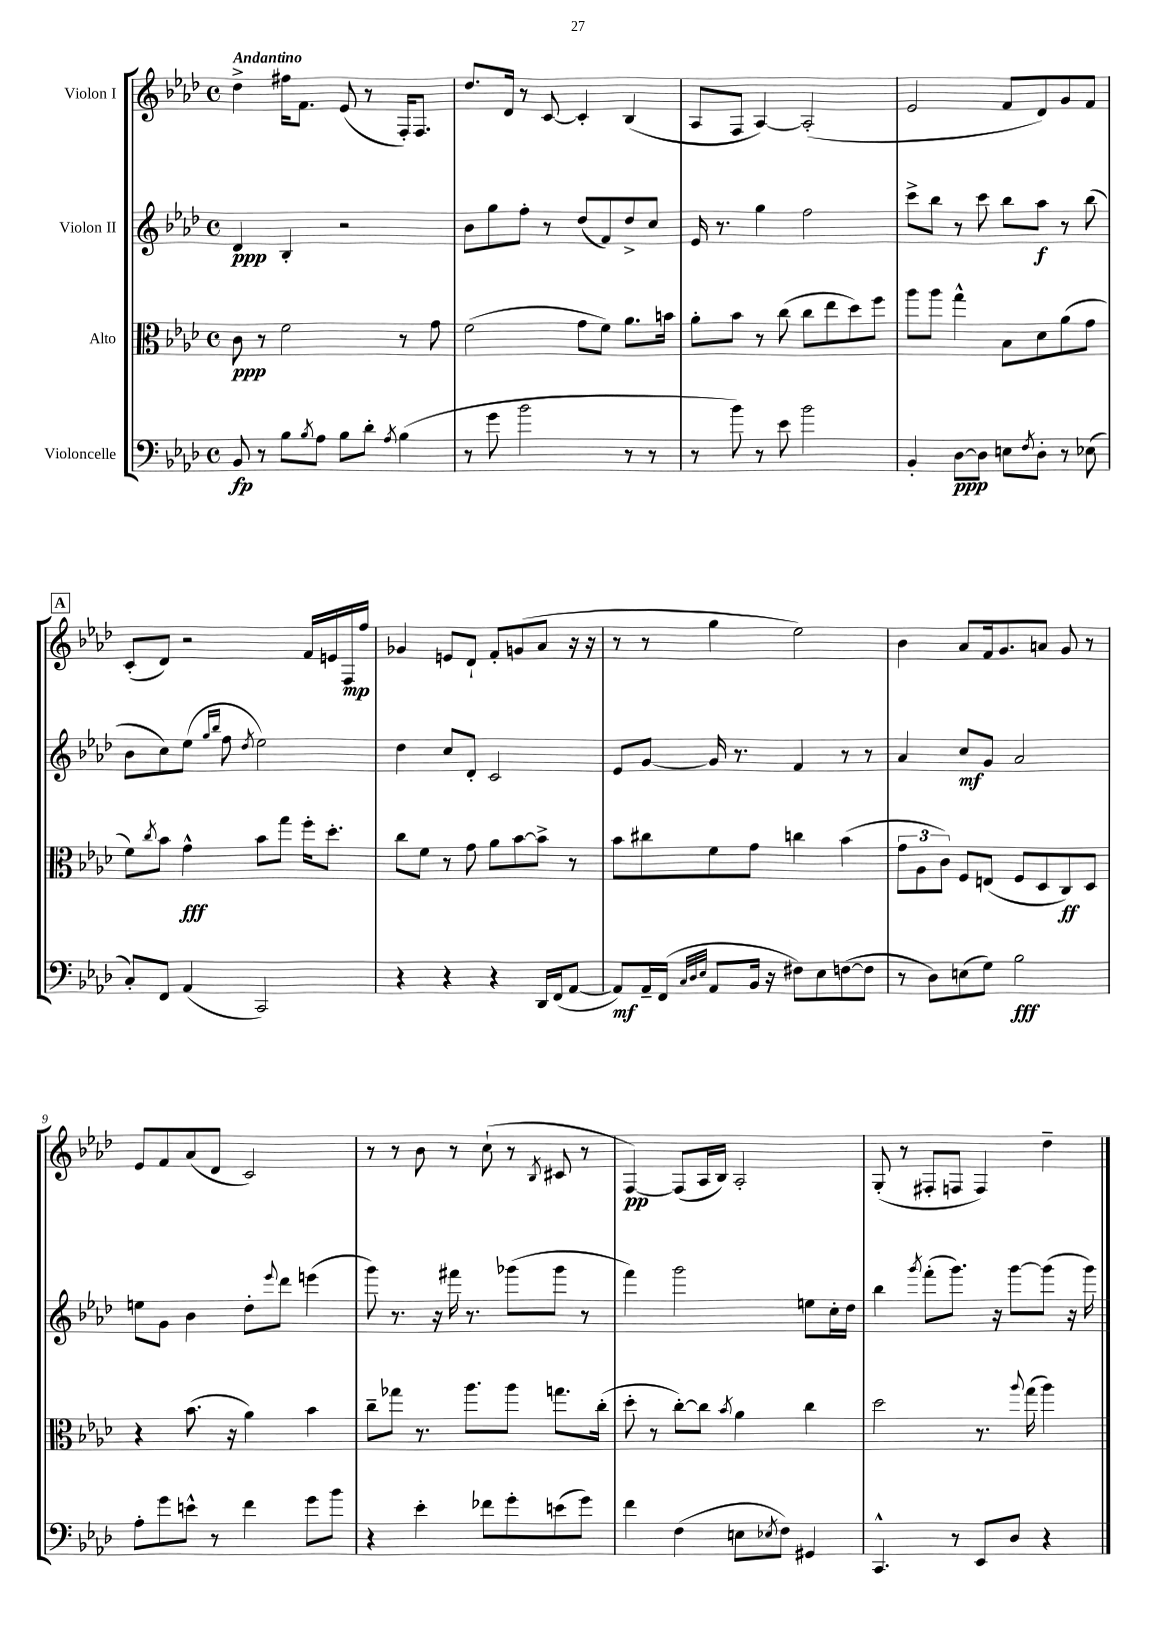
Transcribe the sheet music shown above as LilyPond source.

<<
\new StaffGroup <<
\new Staff = "s0" \with { instrumentName = "Violon I" } {
    \clef treble \key aes \major \defaultTimeSignature \time 4/4 \tempo "Andantino"
    des''4-> fis''16 f'8. ees'8( r8 f16-.) f8. |
    des''8. des'16 r8 c'8~ c'4-. bes4( |
    aes8 f8 aes4~) aes2-.( |
    ees'2 f'8 des'8) g'8 f'8 |
    \mark \markup { \box "A" } c'8-.( des'8) r2 f'16 e'16 f16\mp f''16 |
    ges'4 e'8 des'8-! f'8-. g'8( aes'8 r16 r16 |
    r8 r8 g''4 ees''2) |
    bes'4 aes'8 f'16 g'8. a'8 g'8 r8 |
    ees'8 f'8 aes'8( des'8 c'2) |
    r8 r8 bes'8 r8 c''8-!( r8 \acciaccatura { bes8 } cis'8 r8 |
    f4~\pp) f8( aes16 bes16) aes2-. |
    g8-.( r8 fis8-. f8 f4) des''4-- \bar "|." |
}
\new Staff = "s1" \with { instrumentName = "Violon II" } {
    \clef treble \key aes \major \defaultTimeSignature \time 4/4
    des'4\ppp bes4-. r2 |
    bes'8 g''8 f''8-. r8 des''8( f'8) des''8-> c''8 |
    ees'16 r8. g''4 f''2 |
    c'''8-> bes''8 r8 c'''8 bes''8 aes''8\f r8 bes''8( |
    \mark \markup { \box "A" } bes'8 c''8) ees''8( \grace { g''16 bes''16 } f''8 \acciaccatura { des''8 } ees''2) |
    des''4 c''8 des'8-. c'2 |
    ees'8 g'8~ g'16 r8. f'4 r8 r8 |
    aes'4 c''8\mf g'8 aes'2 |
    e''8 g'8 bes'4 des''8-. \appoggiatura { ees'''8 } des'''8 e'''4( |
    g'''8) r8. r16 fis'''16 r8. ges'''8( ges'''8 r8 |
    f'''4) g'''2 e''8 c''16-. des''16 |
    bes''4 \acciaccatura { g'''8 } f'''8-.( g'''8.) r16 g'''8~ g'''8( r16 g'''16) \bar "|." |
}
\new Staff = "s2" \with { instrumentName = "Alto" } {
    \clef alto \key aes \major \defaultTimeSignature \time 4/4
    c'8\ppp r8 f'2 r8 g'8 |
    f'2( g'8 f'8) aes'8. b'16 |
    aes'8-. bes'8 r8 c''8( c''8 ees''8 des''8) f''8 |
    aes''8 aes''8 g''4-^ bes8 des'8 aes'8( g'8 |
    \mark \markup { \box "A" } f'8) \acciaccatura { c''8 } bes'8 g'4-^\fff bes'8 g''8 f''16-. des''8.-. |
    c''8 f'8 r8 g'8 aes'8 bes'8~ bes'8-> r8 |
    bes'8 cis''8 f'8 g'8 c''4 bes'4( |
    \tuplet 3/2 { g'8 aes8 c'8) } f8 e8( f8 des8 c8\ff) des8 |
    r4 bes'8.( r16 aes'4) bes'4 |
    c''8-- ges''8 r8. aes''8. aes''8 g''8. c''16-.( |
    des''8-. r8 c''8~-.) c''8 \acciaccatura { bes'8 } aes'4 c''4 |
    des''2 r8. \appoggiatura { aes''8 } g''16( aes''4) \bar "|." |
}
\new Staff = "s3" \with { instrumentName = "Violoncelle" } {
    \clef bass \key aes \major \defaultTimeSignature \time 4/4
    bes,8\fp r8 bes8 \acciaccatura { bes8 } aes8 bes8 des'8-. \acciaccatura { aes8 } bes4( |
    r8 g'8 bes'2 r8 r8 |
    r8 bes'8) r8 ees'8 bes'2 |
    bes,4-. des8~\ppp des8 e8 \acciaccatura { f8 } des8-. r8 ees8( |
    \mark \markup { \box "A" } c8-.) f,8 aes,4( c,2) |
    r4 r4 r4 des,16 f,16( aes,8~ |
    aes,8\mf) aes,16-- f,16( \grace { c32 des32 ees32 } aes,8 bes,16 r16 fis8) ees8 f8~( f8 |
    r8 des8) e8( g8) bes2\fff |
    aes8-. g'8 e'8-^ r8 f'4 g'8 bes'8 |
    r4 ees'4-. fes'8 g'8-. e'8( g'8) |
    f'4 f4( e8 \acciaccatura { ees8 } f8) gis,4 |
    c,4.-^ r8 ees,8 des8 r4 \bar "|." |
}
>>
>>
